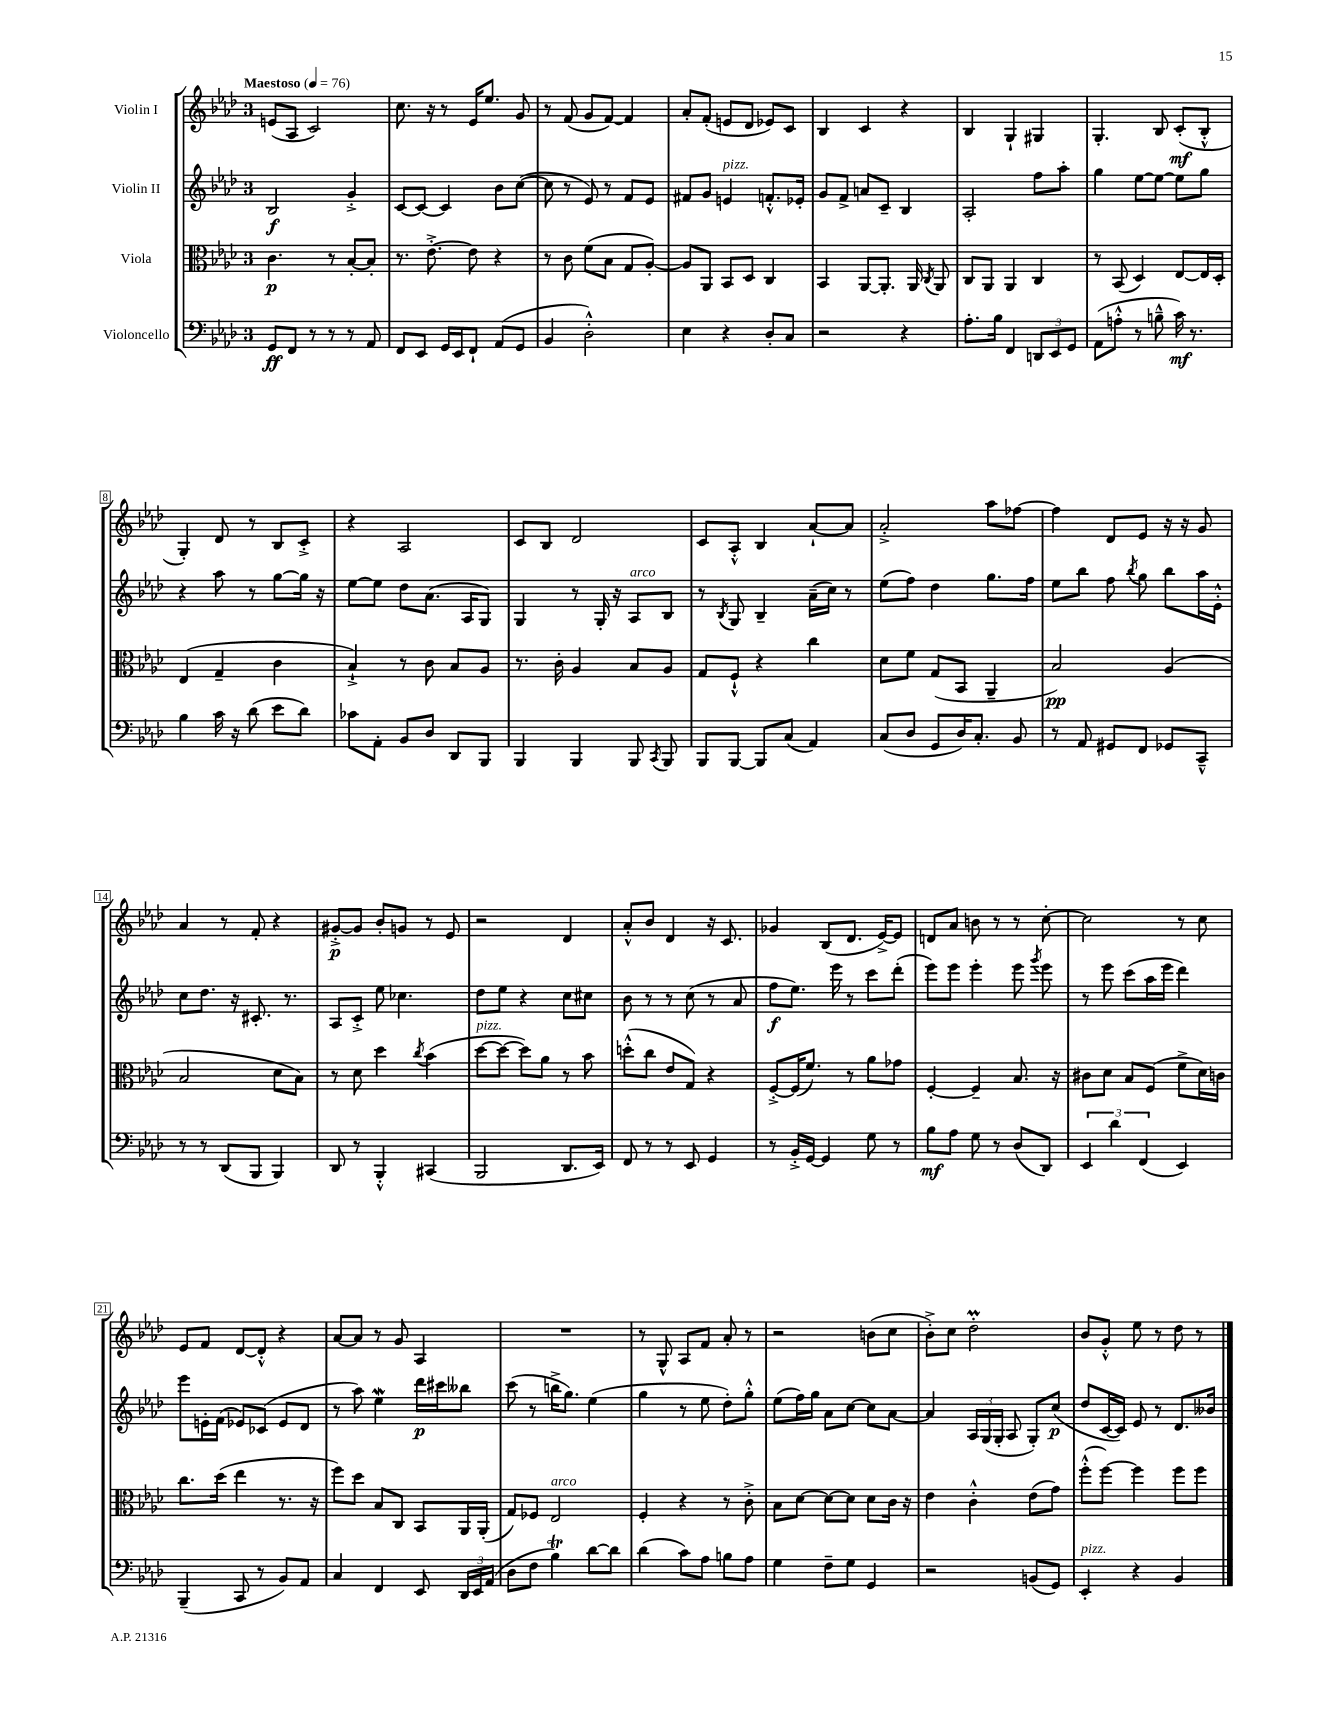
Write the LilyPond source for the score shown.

<<
\new StaffGroup <<
\new Staff = "s0" \with { instrumentName = "Violin I" } {
    \clef treble \key aes \major \once \override Staff.TimeSignature.style = #'single-digit \time 3/4 \tempo "Maestoso" 4 = 76
    \autoBeamOff e'8[( aes8] c'2) |
    c''8. r16 r8 ees'16[ ees''8.] g'8 |
    r8 f'8( g'8[ f'8]~) f'4 |
    aes'8[-. f'8]-.( e'8[ des'8] ees'8[) c'8] |
    bes4 c'4 r4 |
    bes4 g4-! gis4 |
    g4.-. bes8 c'8[-.\mf( bes8]-.-^ |
    g4-.) des'8 r8 bes8[ c'8]-.-> |
    r4 aes2 |
    c'8[ bes8] des'2 |
    c'8[ aes8]-.-^ bes4 aes'8[~-! aes'8] |
    aes'2-.-> aes''8[ fes''8]~ |
    fes''4 des'8[ ees'8] r16 r16 g'8 |
    aes'4 r8 f'8-. r4 |
    gis'8[~-.->\p gis'8] bes'8[-. g'8] r8 ees'8 |
    r2 des'4 |
    aes'8[-.-^ bes'8] des'4 r16 c'8. |
    ges'4 bes8[( des'8.] ees'16[~->) ees'8] |
    d'8[ aes'8] b'8 r8 r8 c''8~-. |
    c''2 r8 c''8 |
    ees'8[ f'8] des'8[~ des'8]-.-^ r4 |
    aes'8[~ aes'8] r8 g'8 aes4 |
    R2. |
    r8 g8-^ aes8[ f'8] aes'8-. r8 |
    r2 b'8[( c''8] |
    bes'8[-.->) c''8] des''2-.\prall |
    bes'8[ g'8]-.-^ ees''8 r8 des''8 r8 \bar "|." |
}
\new Staff = "s1" \with { instrumentName = "Violin II" } {
    \clef treble \key aes \major \once \override Staff.TimeSignature.style = #'single-digit \time 3/4
    \autoBeamOff bes2\f g'4-.-> |
    c'8[~ c'8]~ c'4 bes'8[ c''8]~( |
    c''8 r8 ees'8) r8 f'8[ ees'8] |
    fis'8[ g'8] e'4^\markup { \italic "pizz." } f'8.[-.-^ ees'16]-. |
    g'8[ f'8]-> a'8[ c'8]-- bes4 |
    aes2-. f''8[ aes''8]-. |
    g''4 ees''8[~ ees''8]~ ees''8[ g''8] |
    r4 aes''8 r8 g''8[~ g''16] r16 |
    ees''8[~ ees''8] des''8[ aes'8.]( aes16[ g8]) |
    g4 r8 g16-. r16 aes8[^\markup { \italic "arco" } bes8] |
    r8 \acciaccatura { bes8 } g8 bes4-- aes'16[--( c''16]) r8 |
    ees''8[( f''8]) des''4 g''8.[ f''16] |
    ees''8[ bes''8] f''8 \acciaccatura { bes''8 } g''8 bes''8[ aes''16 ees'16]-.-^ |
    c''8[ des''8.] r16 cis'8.-. r8. |
    aes8[ c'8]-.-> ees''8 ces''4. |
    des''8[ ees''8] r4 c''8[ cis''8] |
    bes'8 r8 r8 c''8( r8 aes'8 |
    f''8[\f ees''8.]) ees'''16 r8 c'''8[ des'''8]-.( |
    ees'''8[) ees'''8] ees'''4-. ees'''8 \acciaccatura { g'''8 } ees'''8 |
    r8 ees'''8 c'''8[( aes''16 ees'''16] des'''4) |
    ees'''8[ e'16-. f'16]( ees'8[) ces'8]( ees'8[ des'8] |
    r8 aes''8) ees''4\mordent des'''16[\p cis'''16 beses''8] |
    c'''8( r8 b''16[-> g''8.]) ees''4( |
    g''4 r8 ees''8 des''8[-.) g''8]-.-^ |
    ees''8[( f''16) g''16] aes'8[ c''8]~ c''8[ aes'8]~ |
    aes'4 \tuplet 3/2 { aes16[ g16( g16]-. } aes8 g8[-.) c''8]\p( |
    des''8[ c'16~ c'16]) ees'8 r8 des'8.[ beses'16] \bar "|." |
}
\new Staff = "s2" \with { instrumentName = "Viola" } {
    \clef alto \key aes \major \once \override Staff.TimeSignature.style = #'single-digit \time 3/4
    \autoBeamOff c'4.\p r8 bes8[~-. bes8]-. |
    r8. ees'8.~-.-> ees'8 r4 |
    r8 c'8 f'8[( bes8] g8[ aes8]~-.) |
    aes8[ aes,8] bes,8[ des8] c4 |
    bes,4 aes,8[~ aes,8.]-. aes,16 \acciaccatura { c8 } aes,8 |
    c8[ aes,8] aes,4 c4 |
    r8 bes,8( des4) ees8[~ ees16 des16]-. |
    ees4( g4-- c'4 |
    bes4-!->) r8 c'8 bes8[ aes8] |
    r8. c'16-. aes4 bes8[ aes8] |
    g8[ f8]-!-^ r4 c''4 |
    des'8[ f'8] g8[( bes,8] aes,4-- |
    bes2\pp) aes4( |
    bes2 des'8[ bes8]) |
    r8 des'8 des''4 \acciaccatura { c''8 } bes'4( |
    des''8[~^\markup { \italic "pizz." } des''8]~ des''8[) aes'8] r8 bes'8 |
    d''8[-.-^( c''8] ees'8[ g8]) r4 |
    f8[~-.-> f16( f'8.]) r8 aes'8[ ges'8] |
    f4~-. f4-- bes8. r16 |
    cis'8[ des'8] bes8[ f8]( f'8[-> des'16) c'16] |
    c''8.[ des''16]( ees''4 r8. r16 |
    f''8[) des''8] bes8[ c8] bes,8[ aes,16 aes,16]-.( |
    g8[) fes8] ees2^\markup { \italic "arco" } |
    f4-. r4 r8 c'8-.-> |
    bes8[ des'8]~ des'8[~ des'8] des'8[ c'16] r16 |
    ees'4 c'4-.-^ ees'8[( g'8]) |
    f''8[-.-^( f''8]~) f''4 f''8[ f''8] \bar "|." |
}
\new Staff = "s3" \with { instrumentName = "Violoncello" } {
    \clef bass \key aes \major \once \override Staff.TimeSignature.style = #'single-digit \time 3/4
    \autoBeamOff g,8[\ff f,8] r8 r8 r8 aes,8 |
    f,8[ ees,8] g,16[ ees,16 f,8]-! aes,8[( g,8] |
    bes,4 des2-.-^) |
    ees4 r4 des8[-. c8] |
    r2 r4 |
    aes8.[-. bes16] f,4 \tuplet 3/2 { d,8[ ees,8 g,8] } |
    aes,8[( a8]-.-^ r8 b8---^ c'16\mf) r8. |
    bes4 c'16 r16 des'8( ees'8[ des'8]) |
    ces'8[ aes,8]-. bes,8[ des8] des,8[ bes,,8] |
    bes,,4 bes,,4 bes,,8 \acciaccatura { c,8 } bes,,8 |
    bes,,8[ bes,,8]~ bes,,8[ c8]( aes,4) |
    c8[( des8] g,8[ des16) c8.]-. bes,8 |
    r8 aes,8 gis,8[ f,8] ges,8[ c,8]---^ |
    r8 r8 des,8[( bes,,8] bes,,4) |
    des,8 r8 bes,,4-.-^ cis,4( |
    bes,,2 des,8.[ ees,16]) |
    f,8 r8 r8 ees,8 g,4 |
    r8 bes,16[-.-> g,16]~ g,4 g8 r8 |
    bes8[\mf aes8] g8 r8 des8[( des,8]) |
    \tuplet 3/2 { ees,4 des'4 f,4( } ees,4) |
    bes,,4--( c,8 r8 bes,8[) aes,8] |
    c4 f,4 ees,8 \tuplet 3/2 { des,16[ ees,16 aes,16]( } |
    des8[ f8] bes4\trill) des'8[~ des'8] |
    des'4( c'8[) aes8] b8[ aes8] |
    g4 f8[-- g8] g,4 |
    r2 b,8[( g,8]) |
    ees,4-.^\markup { \italic "pizz." } r4 bes,4 \bar "|." |
}
>>
>>
\layout { \context { \Score \override BarNumber.stencil = #(make-stencil-boxer 0.1 0.3 ly:text-interface::print) } }
